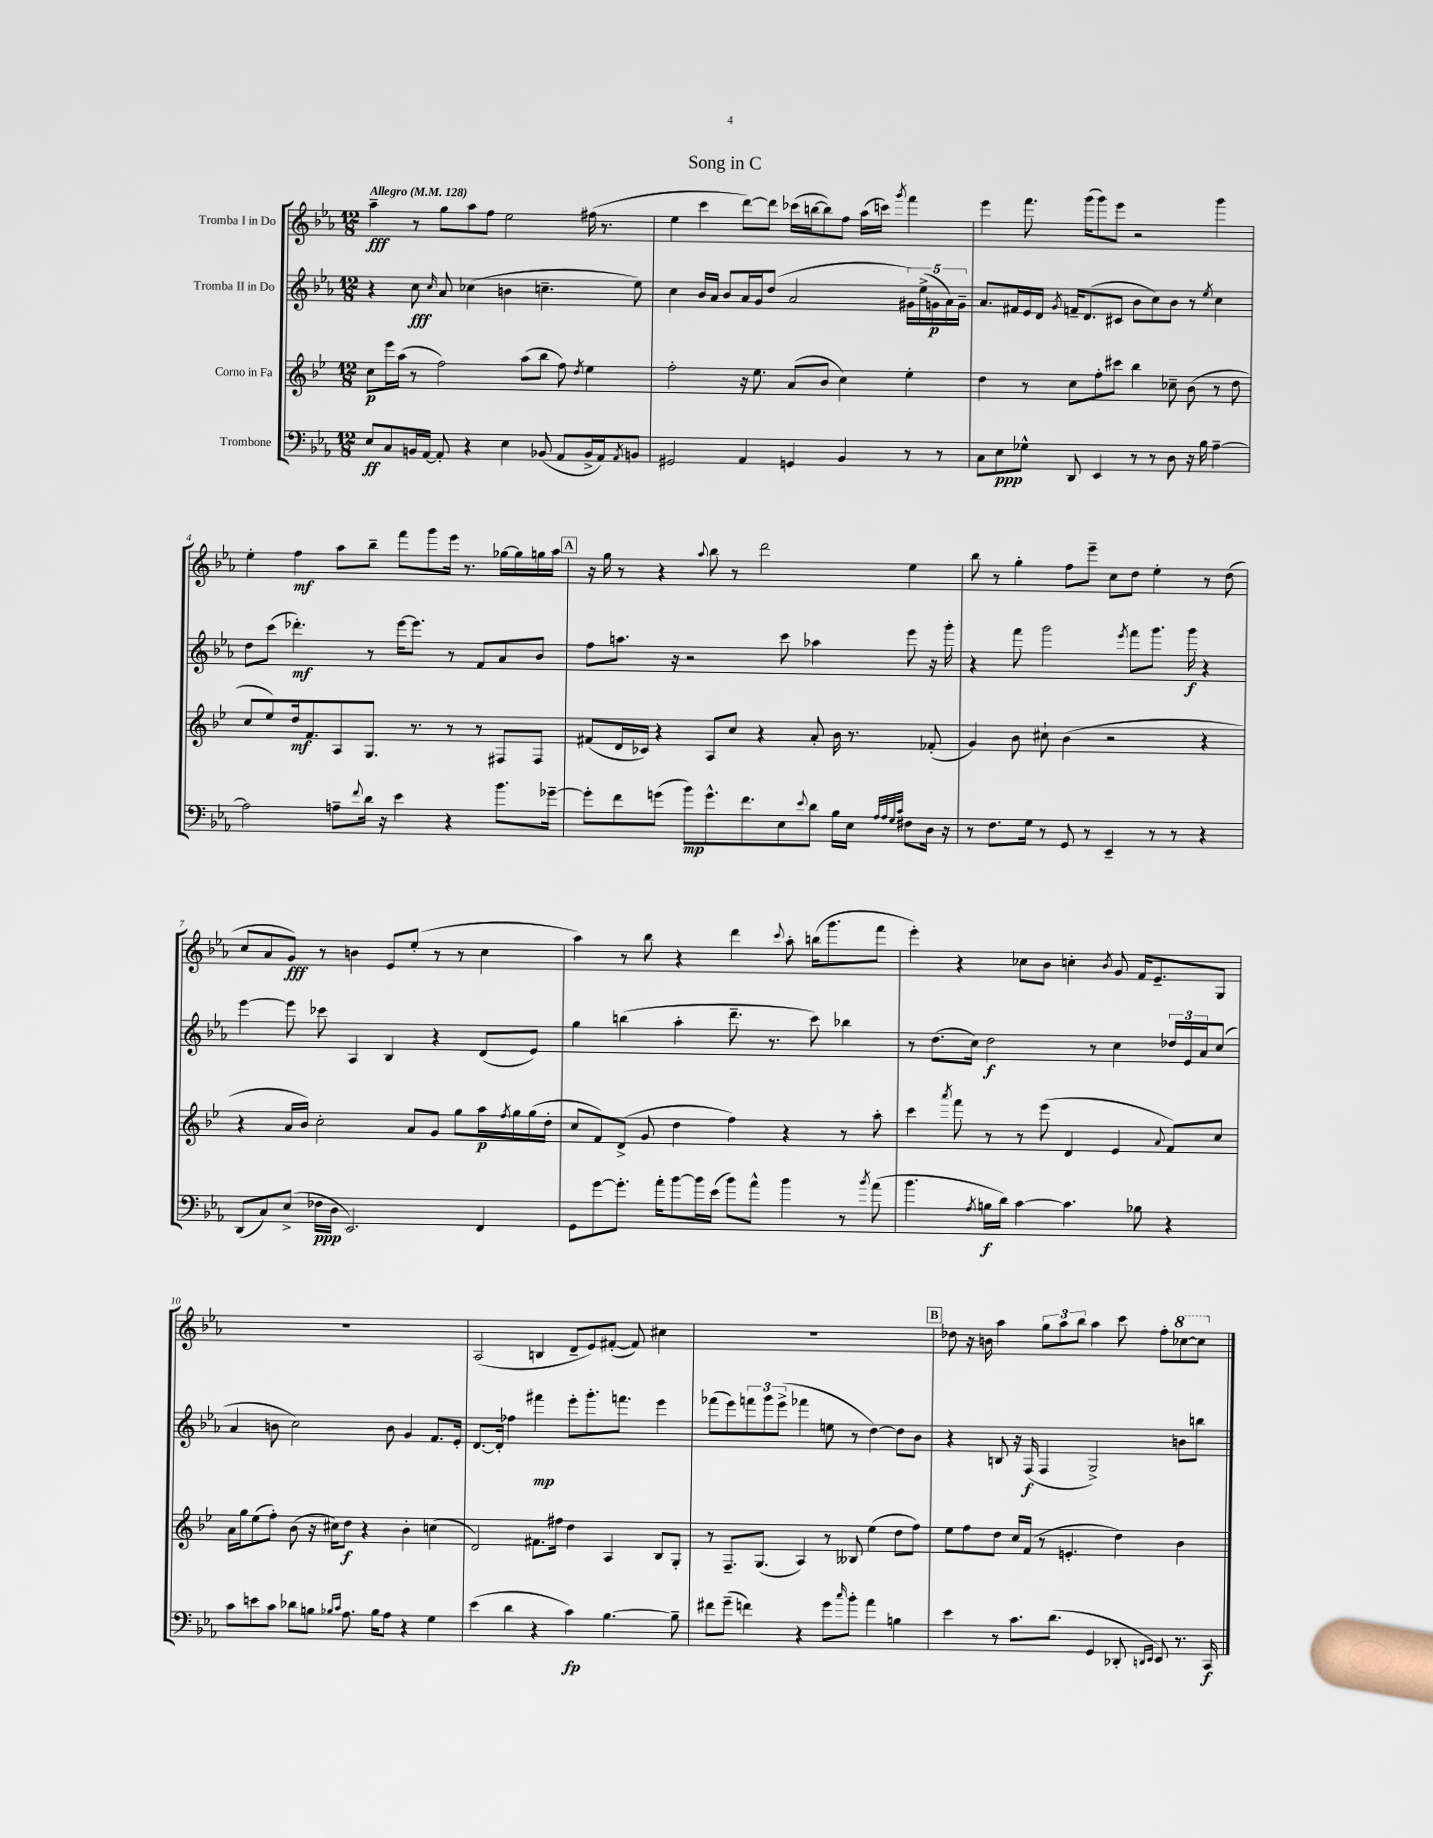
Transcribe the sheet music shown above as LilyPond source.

\header { title = "Song in C" }
<<
\new StaffGroup <<
\new Staff = "s0" \with { instrumentName = "Tromba I in Do" } {
    \clef treble \key ees \major \numericTimeSignature \time 12/8 \tempo "Allegro" 4 = 128
    aes''4--\fff r8 g''8 aes''8 f''8 ees''2 fis''16( r8. |
    ees''4 c'''4 d'''8~) d'''8 ces'''16( b''16~ b''8) f''8 aes''16( c'''16) \acciaccatura { g'''8 } f'''4 |
    ees'''4 f'''8. g'''16( g'''8) ees'''8 r2 g'''4 |
    ees''4-. f''4\mf aes''8 bes''8-- f'''8 g'''8 ees'''16 r8. ges''16~ ges''16 g''16 aes''16 |
    \mark \markup { \box "A" } r16 g''16 r8 r4 \appoggiatura { aes''8 } bes''8 r8 d'''2 ees''4 |
    bes''8 r8 g''4-. f''8 ees'''8-- c''8 d''8 ees''4-. r8 d''8( |
    c''8 aes'8 g'8\fff) r8 b'4 ees'8 ees''8-.( r8 r8 c''4 |
    aes''4) r8 bes''8 r4 d'''4 \appoggiatura { c'''8 } aes''8-. b''16( g'''8. f'''8 |
    ees'''4-.) r4 ces''8 bes'8 c''4-. \acciaccatura { bes'8 } g'8 f'16 ees'8.-- g8 |
    R1. |
    aes2( b4 d'8-- ees'8) fis'8~-.( fis'8) cis''4 |
    R1. |
    \mark \markup { \box "B" } des''8 r16 b'16 aes''4 \tuplet 3/2 { g''8 aes''8 bes''8 } aes''4 c'''8 f''8-. \ottava #1 ces'''8~ ces'''8 \ottava #0 \bar "|." |
}
\new Staff = "s1" \with { instrumentName = "Tromba II in Do" } {
    \clef treble \key ees \major \numericTimeSignature \time 12/8
    r4 c''8\fff \grace { c''16 } aes'8 ces''4( b'4 c''4.-- ees''8) |
    c''4 bes'16 aes'16 bes'8 aes'16 g'16 d''8( aes'2 \tuplet 5/4 { gis'16) ees''16->( g'16\p aes'16) g'16-- } |
    aes'8. fis'16 ees'16 d'16 \acciaccatura { g'8 } f'16-- d'8.( cis'8 bes'8 c''8) bes'8 r8 \acciaccatura { ees''8 } c''4 |
    d''8 c'''8( des'''4.-.\mf) r8 ees'''16~ ees'''8. r8 f'8 aes'8 bes'8 |
    \mark \markup { \box "A" } f''8 a''8. r16 r2 c'''8 aes''4 ees'''8 r16 g'''16-. |
    r4 f'''8 g'''2 \acciaccatura { ees'''8 } f'''8 g'''8. g'''16\f r4 |
    ees'''4~ ees'''8 ces'''8 aes4 bes4 r4 d'8( ees'8) |
    g''4 b''4( aes''4-. d'''8.-- r8. c'''8) bes''4 |
    r8 d''8.( c''16) d''2\f r8 c''4 \tuplet 3/2 { des''16 ees'16 aes'16 } c''8( |
    aes'4 b'8 c''2) b'8 g'4 f'8. ees'16-. |
    d'8.~ d'16-. fes''4 fis'''4\mp ees'''8-. g'''8.-. f'''8. ees'''4 |
    fes'''8( ees'''8) \tuplet 3/2 { f'''8 g'''8 ees'''8->( } fes'''4 e''8 r8 d''4~) d''8 bes'8 |
    \mark \markup { \box "B" } r4 b8 r16 f16\f( f4 g2->) b'8 b''8 \bar "|." |
}
\new Staff = "s2" \with { instrumentName = "Corno in Fa" } {
    \clef treble \key bes \major \numericTimeSignature \time 12/8
    c''8\p ees'''16 a''16( r8 f''2) a''8( bes''8 f''8) \acciaccatura { d''8 } ees''4 |
    f''2-. r16 ees''8. a'8( bes'8 c''4) ees''4-. |
    d''4 r8 c''8 f''8-. cis'''8 bes''4 ces''8-- bes'8( r8 d''8 |
    c''8 ees''8) d''16\mf f'8. a8 g8. r8. r8 r8 fis8 fis8 |
    \mark \markup { \box "A" } fis'8( d'16 ces'16) r4 a8 c''8 r4 a'8-. bes'16 r8. fes'8-.( |
    g'4) bes'8 cis''8-! bes'4( r2 r4 |
    r4 a'16 bes'16) c''2-. a'8 g'8 g''8 a''16\p \acciaccatura { f''8 } g''16 g''16( d''16-. |
    c''8 f'8) d'8->( g'8 d''4 f''4) r4 r8 a''8-. |
    c'''4 \acciaccatura { a'''8 } f'''8 r8 r8 ees'''8( d'4 ees'4 \appoggiatura { a'8 } f'8) c''8 |
    a'16 g''16 ees''8( f''8-.) bes'8( r16 cis''16) d''8\f r4 bes'4-. c''4( |
    d'2) fis'8. fis''16 d''4 a4 bes8 g8-. |
    r8 f8.-- g8.( a4) r8 beses8 ees''4( d''8 f''8) |
    \mark \markup { \box "B" } ees''8 f''8 d''8 c''16 f'16( r8 e'4.-. d''4) bes'4 \bar "|." |
}
\new Staff = "s3" \with { instrumentName = "Trombone" } {
    \clef bass \key ees \major \numericTimeSignature \time 12/8
    ees8\ff c8 b,16 aes,16~ aes,8-. r4 ees4 bes,8( aes,8 bes,16-> aes,16) \acciaccatura { aes,8 } b,8 |
    gis,2 aes,4 g,4 bes,4 r8 r8 |
    c8 ees8\ppp ges8-^ d,8 ees,4 r8 r8 d8 r16 bes16 aes4~-- |
    aes2 a8-- \appoggiatura { f'8 } d'16 r16 ees'4 r4 bes'8. ges'16~-- |
    \mark \markup { \box "A" } ges'8-. f'8 g'8( bes'8\mp) g'8.-^ f'8. ees8 \appoggiatura { ees'8 } d'8 bes16 ees16 \grace { aes32 aes32 g32 c'32 } fis8 d16 r16 |
    r8 f8. g16 r8 g,8 r8 ees,4-- r8 r8 r4 |
    d,8( c8) ees8->( fes16\ppp d16 ees,2.) f,4 |
    g,8 g'8~ g'8.-. aes'16-. bes'8~ bes'16 ees'16( bes'8) aes'8-^ bes'4 r8 \acciaccatura { bes'8 } aes'8( |
    bes'4. \acciaccatura { aes8 } b16\f d'16) c'4~ c'4. bes8 r4 |
    c'8 e'8 c'8 des'8 b8 \grace { bes16 c'16 } aes8. bes16 aes8 r4 g4 |
    ees'4( d'4 r4 c'4\fp) bes4.~ bes8-- |
    fis'8 g'8--( f'4) r4 g'8 \grace { c''16 } bes'8-. aes'4 b4 |
    \mark \markup { \box "B" } ees'4 r8 c'8. d'8.( g,4 des,8-. \grace { d,16 ees,16 } ees,8) r8. c,16\f \bar "|." |
}
>>
>>
